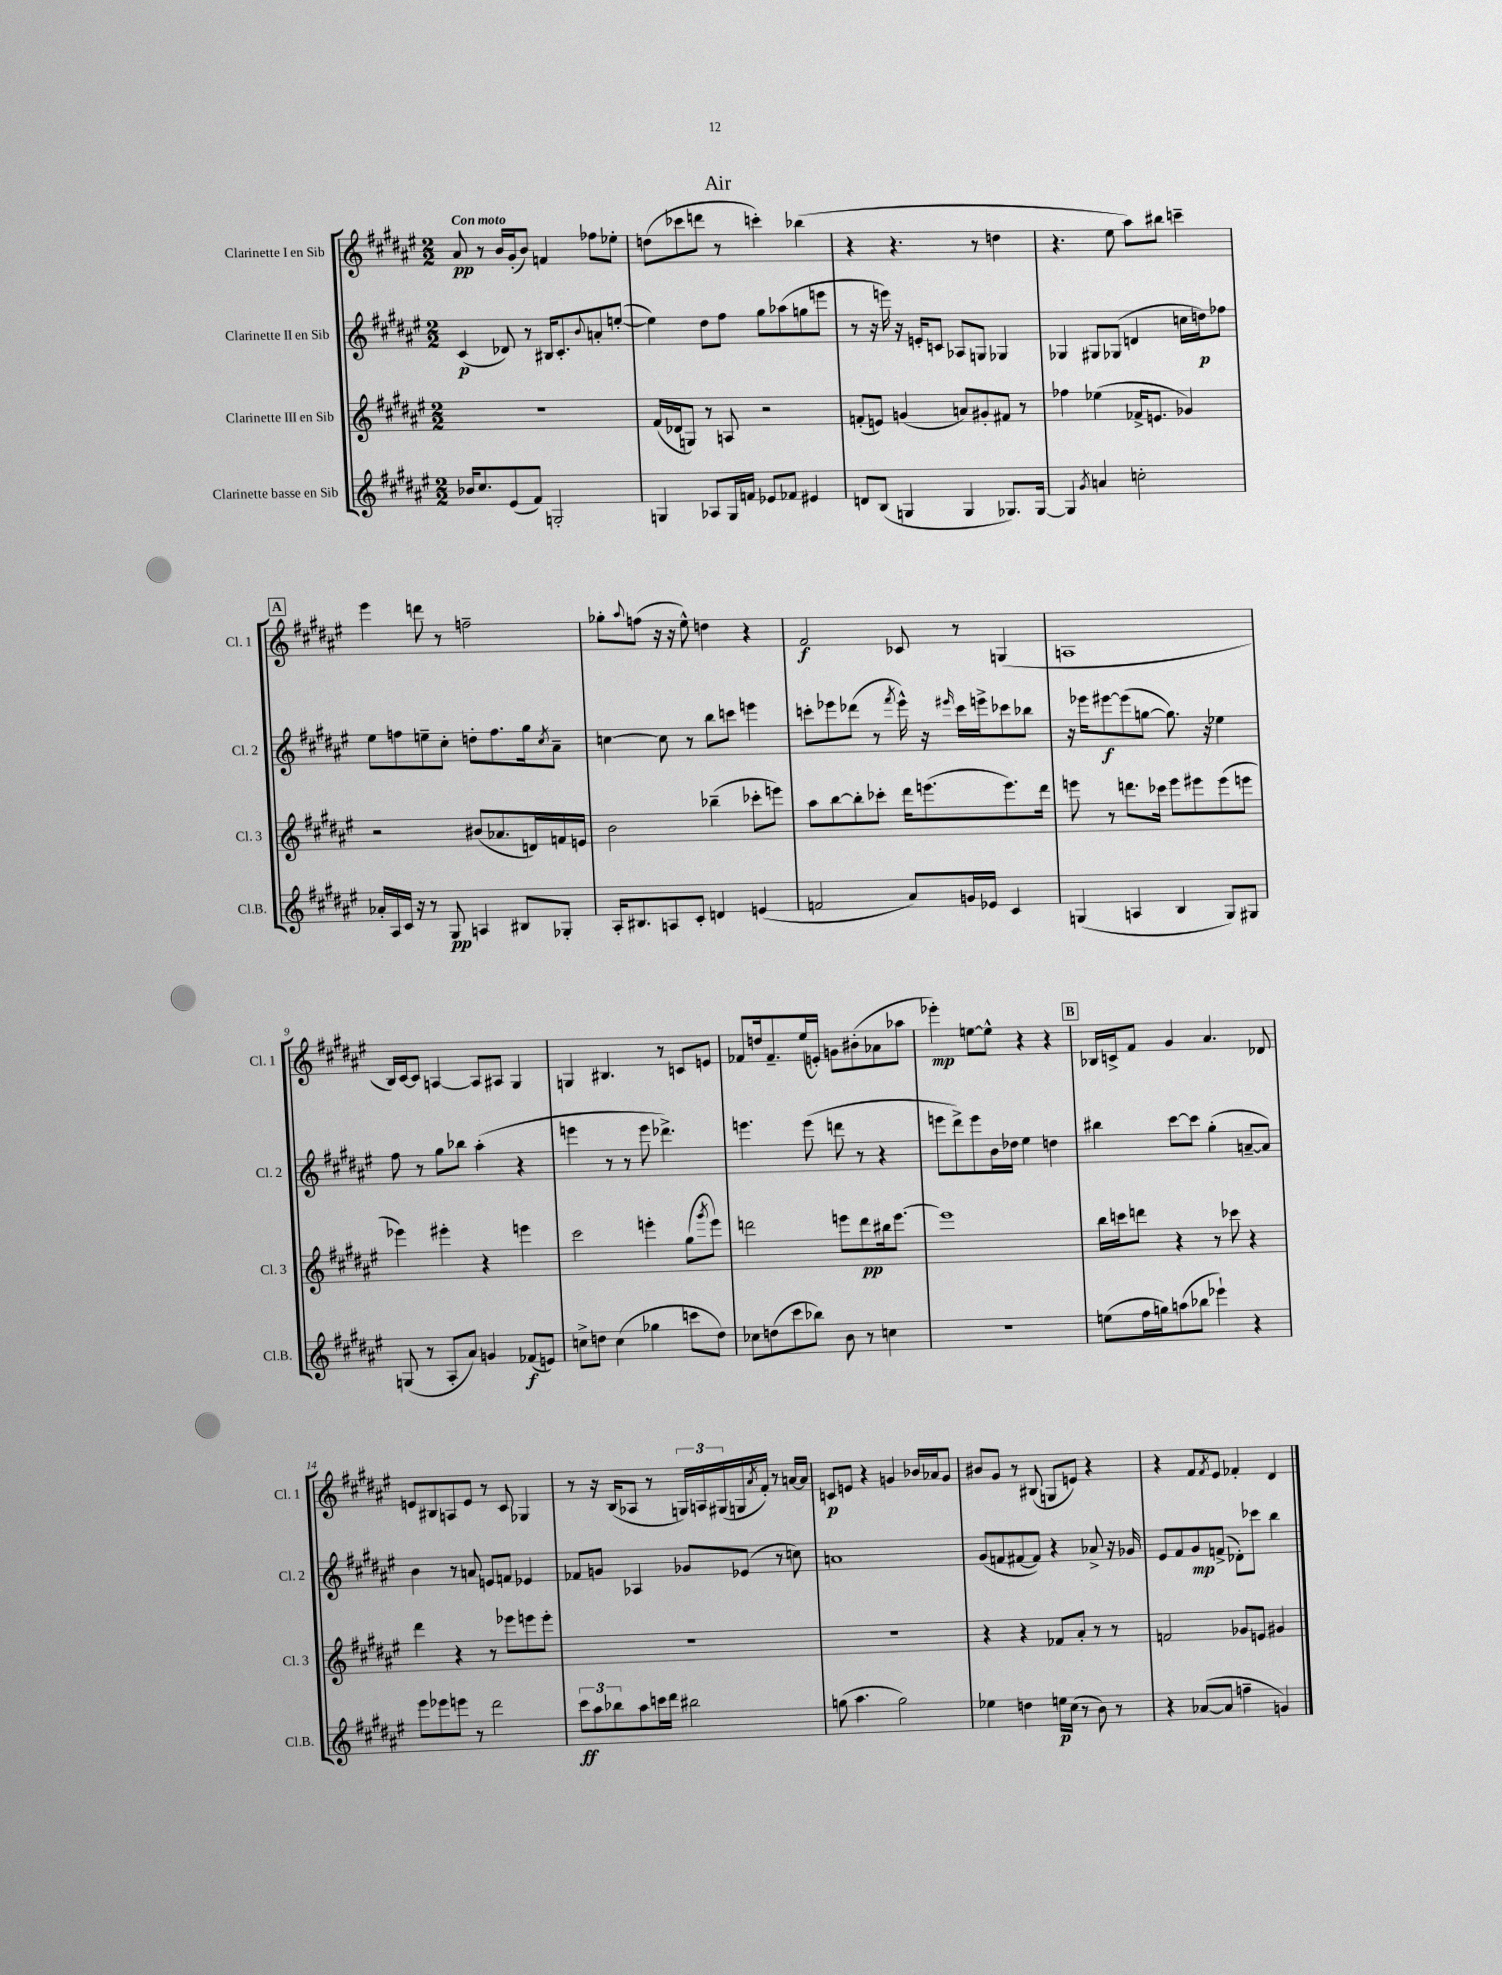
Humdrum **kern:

**kern	**dynam	**kern	**dynam	**kern	**dynam	**kern	**dynam
*part4	*part4	*part3	*part3	*part2	*part2	*part1	*part1
*staff4	*staff4	*staff3	*staff3	*staff2	*staff2	*staff1	*staff1
*I"Clarinette basse en Sib	*	*I"Clarinette III en Sib	*	*I"Clarinette II en Sib	*	*I"Clarinette I en Sib	*
*I'Cl.B.	*	*I'Cl. 3	*	*I'Cl. 2	*	*I'Cl. 1	*
*clefG2	*	*clefG2	*	*clefG2	*	*clefG2	*
*k[f#c#g#d#a#e#]	*	*k[f#c#g#d#a#e#]	*	*k[f#c#g#d#a#e#]	*	*k[f#c#g#d#a#e#]	*
*M2/2	*	*M2/2	*	*M2/2	*	*M2/2	*
=1	=1	=1	=1	=1	=1	=1	=1
!	!	!	!	!	!	!LO:TX:a:B:t=Con moto	!
16b-X/KL	.	1r	.	(4c#/	p	8a#/	pp
8.cc#/	.	.	.	.	.	.	.
.	.	.	.	.	.	8r	.
(8e#/	.	.	.	8d-X/)	.	16b/LL	.
.	.	.	.	.	.	(16g#'/J	.
8f#/J)	.	.	.	8r	.	8b/J)	.
2Gn'/	.	.	.	16B#X/KL	.	4fn/	.
.	.	.	.	8.c#'/	.	.	.
.	.	.	.	8qqb/	.	.	.
.	.	.	.	8an'/	.	8ff-X\L	.
.	.	.	.	([8een'/J	.	8ee-X'\J	.
=2	=2	=2	=2	=2	=2	=2	=2
4Gn/	.	(16f#/LL	.	4ee\])	.	(8ddn\L	.
.	.	16d-X/J	.	.	.	.	.
.	.	8Gn/J)	.	.	.	8ccc-X\	.
8A-X/L	.	8r	.	8dd#\L	.	8dddn\J	.
16G/L	.	8An/	.	8ff#\J	.	8r	.
16fn/JJ	.	.	.	.	.	.	.
8e-X/L	.	2r	.	8gg#\L	.	4cccn'\)	.
8f-X/J	.	.	.	(8aa-X\	.	.	.
4e#X/	.	.	.	8ggn\	.	(4bb-X\	.
.	.	.	.	8eeen\J	.	.	.
=3	=3	=3	=3	=3	=3	=3	=3
8dn/L	.	(8fn'/L	.	8r	.	4r	.
(8B/J	.	8en/J)	.	16r	.	.	.
.	.	.	.	16eeen\)	.	.	.
4Gn/	.	(4gn/	.	16r	.	4.r	.
.	.	.	.	16en'/KL	.	.	.
.	.	.	.	8cn/J	.	.	.
4G/	.	8an/L)	.	8A-X/L	.	.	.
.	.	8g#X'/	.	8Gn/J	.	8r	.
8.G-X/L)	.	8f#X/J	.	4G-X/	.	4ddn\	.
.	.	8r	.	.	.	.	.
[16G-/Jk	.	.	.	.	.	.	.
=4	=4	=4	=4	=4	=4	=4	=4
4G-/]	.	4ff-X\	.	4G-X/	.	4.r	.
8qg#/	.	.	.	.	.	.	.
4an/	.	(4ee-X\	.	8G#X/L	.	.	.
.	.	.	.	(8G-X/J	.	8ee#\	.
2ccn'\	.	16f-X^/KL	.	4dn/	.	8aa#\L)	.
.	.	8.en/J	.	.	.	.	.
.	.	.	.	.	.	8bb#X\J	.
.	.	4g-X/)	.	16ccn\LL	.	4cccn~\	.
.	.	.	.	16ddn\J)	p	.	.
.	.	.	.	8ff-X\J	.	.	.
!!LO:LB:g=z
!!LO:REH:place=s1:t=A
=5	=5	=5	=5	=5	=5	=5	=5
16a-X'/LL	.	2r	.	8ee#\L	.	4eee#\	.
16A#/	.	.	.	.	.	.	.
16c#/JJ	.	.	.	8ffn\	.	.	.
16r	.	.	.	.	.	.	.
8r	.	.	.	8een~\	.	8dddn\	.
8G#/	pp	.	.	8cc#'\J	.	8r	.
4An/	.	(8b#X/L	.	8ddn'\L	.	2ffn~\	.
.	.	8.a-X/	.	8.ff\	.	.	.
8B#X/L	.	.	.	.	.	.	.
.	.	16dn/L)	.	16gg#\k	.	.	.
.	.	.	.	8qcc#/	.	.	.
8G-X'/J	.	16fn/	.	8a#~\J	.	.	.
.	.	16en/JJ	.	.	.	.	.
=6	=6	=6	=6	=6	=6	=6	=6
16A#'/KL	.	2b\	.	[4ccn\	.	8gg-X'\L	.
8.B#X/	.	.	.	.	.	.	.
.	.	.	.	.	.	8qqaa#/	.
.	.	.	.	.	.	(8ffn\J	.
8An/	.	.	.	8cc\]	.	16r	.
.	.	.	.	.	.	16r	.
8c#'/J	.	.	.	8r	.	8ee#^^\)	.
4dn/	.	(4bb-X~\	.	8bb\L	.	4ddn\	.
.	.	.	.	8cccn\J	.	.	.
(4en/	.	8ccc-X'\L	.	4eeen\	.	4r	.
.	.	8eeen\J)	.	.	.	.	.
=7	=7	=7	=7	=7	=7	=7	=7
2fn/	.	8aa#\L	.	8cccn'\L	.	2f#/	f
.	.	[8bb\	.	8eee-X\	.	.	.
.	.	8bb'\]	.	(8ddd-X\J	.	.	.
.	.	8ccc-X'\J	.	8r	.	.	.
.	.	.	.	8qfff#/	.	.	.
8a#/L)	.	16ddd#\KL	.	16eee-^^\)	.	8c-X/	.
.	.	(8.eeen\	.	16r	.	.	.
.	.	.	.	16qqeee#X/	.	.	.
16gn/L	.	.	.	16ccc\LL	.	8r	.
16e-X/JJ	.	.	.	16eeen^\J	.	.	.
4c#/	.	8.eee\)	.	8ccc-X\	.	(4Gn/	.
.	.	.	.	8bb-X\J	.	.	.
.	.	16ddd#\Jk	.	.	.	.	.
=8	=8	=8	=8	=8	=8	=8	=8
(4Gn/	.	8eeen\	.	16r	.	1An	.
.	.	.	.	16eee-X\KL	.	.	.
.	.	8r	.	[8eee#X\	f	.	.
4An/	.	8.dddn\L	.	(8eee#\]	.	.	.
.	.	.	.	[8ggn\J	.	.	.
.	.	16ccc-X\Jk	.	.	.	.	.
4B/	.	8eee\L	.	8.gg\])	.	.	.
.	.	8eee#X\	.	.	.	.	.
.	.	.	.	16r	.	.	.
8G/L)	.	(8eee#\	.	4ee-X\	.	.	.
8G#X/J	.	8eeen\J	.	.	.	.	.
!!LO:LB:g=z
=9	=9	=9	=9	=9	=9	=9	=9
(8Gn/	.	4eee-X\)	.	8ff#\	.	16B/LL)	.
.	.	.	.	.	.	[16c#/J	.
8r	.	.	.	8r	.	8c#/J]	.
8A#'/L	.	4eee#X'\	.	8gg#\L	.	[4An/	.
8a#/J)	.	.	.	8bb-X\J	.	.	.
4gn/	.	4r	.	(4aa#'\	.	8A/L]	.
.	.	.	.	.	.	8A#X/J	.
(8f-X/L	f	4eeen\	.	4r	.	4G#/	.
8en/J)	.	.	.	.	.	.	.
=10	=10	=10	=10	=10	=10	=10	=10
8ccn^\L	.	2ccc#\	.	4eeen\	.	4Gn/	.
8ddn\J	.	.	.	.	.	.	.
(4cc\	.	.	.	8r	.	4.B#X/	.
.	.	.	.	8r	.	.	.
4gg-X\	.	4eeen'\	.	8eee\	.	.	.
.	.	.	.	4.ddd-X^\)	.	8r	.
8cccn\L	.	(8gg#\L	.	.	.	8cn/L	.
.	.	8qggg#/	.	.	.	.	.
8dd\J)	.	8eee\J)	.	.	.	8en/J	.
=11	=11	=11	=11	=11	=11	=11	=11
8cc-X\L	.	2dddn\	.	4.eeen\	.	8f-X/L	.
(8ddn\	.	.	.	.	.	16ddn/k	.
.	.	.	.	.	.	8.f-~/	.
8ccc#\	.	.	.	.	.	.	.
8bb-X\J)	.	.	.	(8eee\	.	(16ee#/L	.
.	.	.	.	.	.	16en'/JJ)	.
8b\	.	8eeen\L	.	8dddn\	.	8gn\L	.
8r	.	8ddd\	pp	8r	.	(8b#X'\	.
4ccn\	.	16bb#X\k	.	4r	.	8a-X\	.
.	.	[8.eee\J	.	.	.	.	.
.	.	.	.	.	.	8aa-X\J	.
=12	=12	=12	=12	=12	=12	=12	=12
1r	.	1eee]	.	8eeen\L	.	4eee-X'\)	mp
.	.	.	.	8ddd#^\)	.	.	.
.	.	.	.	8eee\	.	[8een\L	.
.	.	.	.	16b\L	.	8ee^^\J]	.
.	.	.	.	16dd-X\JJ	.	.	.
.	.	.	.	4ee#\	.	4r	.
.	.	.	.	4ddn\	.	4r	.
!!LO:REH:place=s1:t=B
=13	=13	=13	=13	=13	=13	=13	=13
(8een\L	.	16bb\LL	.	4bb#X\	.	16B-X/LL	.
.	.	16cccn\J	.	.	.	16cn^/J	.
16ff#\L	.	8dddn\J	.	.	.	8f#/J	.
16ggn\J)	.	.	.	.	.	.	.
(8aan\	.	4r	.	[8ccc#\L	.	4g#/	.
8bb-X\J	.	.	.	8ccc#\J]	.	.	.
4eee-X`\)	.	8r	.	(4gg#'\	.	4.a#/	.
.	.	8ccc-X\	.	.	.	.	.
4r	.	4r	.	[8an~/L	.	.	.
.	.	.	.	8a/J])	.	8d-X/	.
!!LO:LB:g=z
=14	=14	=14	=14	=14	=14	=14	=14
8eee#\L	.	4ddd#\	.	4b\	.	8en/L	.
8eee-X\	.	.	.	.	.	8B#X/	.
8eeen\J	.	4r	.	8r	.	8An/	.
8r	.	.	.	8an/	.	8e/J	.
2ddd#\	.	8r	.	8en/L	.	8r	.
.	.	8eee-X\L	.	8fn/J	.	8c#/	.
.	.	8eeen\	.	4e-X/	.	4G-X/	.
.	.	8eee'\J	.	.	.	.	.
=15	=15	=15	=15	=15	=15	=15	=15
12ccc#\L	ff	1r	.	8f-X/L	.	8r	.
12aa#\	.	.	.	.	.	.	.
.	.	.	.	8gn/J	.	16r	.
12bb-X\	.	.	.	.	.	.	.
.	.	.	.	.	.	(16B/KL	.
8aa#\	.	.	.	4A-X/	.	8A-X/J	.
16cccn\L	.	.	.	.	.	8r	.
16ddd#\JJ	.	.	.	.	.	.	.
2bb#X\	.	.	.	8g-X/L	.	24Gn/LL)	.
.	.	.	.	.	.	24An/	.
.	.	.	.	.	.	(24G#X/	.
.	.	.	.	(8e-X/J	.	16Gn/	.
.	.	.	.	.	.	8qa#/	.
.	.	.	.	.	.	16f#'/JJ)	.
.	.	.	.	8r	.	8r	.
.	.	.	.	8ccn\)	.	[16an/LL	.
.	.	.	.	.	.	16a/JJ]	.
=16	=16	=16	=16	=16	=16	=16	=16
(8ggn\	.	1r	.	1an	.	8cn/L	p
4.aa#\	.	.	.	.	.	8en/J	.
.	.	.	.	.	.	4r	.
2gg\)	.	.	.	.	.	4gn/	.
.	.	.	.	.	.	16b-X/LL	.
.	.	.	.	.	.	16a-X/J	.
.	.	.	.	.	.	8g/J	.
=17	=17	=17	=17	=17	=17	=17	=17
4ee-X\	.	4r	.	(8g#/L	.	8b#X/L	.
.	.	.	.	8fn/	.	8g#/J	.
4ddn\	.	4r	.	[8f#X/	.	8r	.
.	.	.	.	8f#/J])	.	(8B#X/	.
16een\LL	p	8f-X/L	.	4r	.	8Gn/L	.
(16cc#\JJ	.	.	.	.	.	.	.
8r	.	8a#'/J	.	.	.	8en/J)	.
8b\)	.	8r	.	8a-X^/	.	4r	.
8r	.	8r	.	16r	.	.	.
.	.	.	.	16g-X/	.	.	.
=18	=18	=18	=18	=18	=18	=18	=18
4r	.	2fn/	.	8e#/L	.	4r	.
.	.	.	.	8f#/	.	.	.
([8a-X/L	.	.	.	8g#/	mp	8f#/L	.
.	.	.	.	.	.	8qf#/	.
8a-/J]	.	.	.	(8fn^/J	.	8e#/J	.
4ffn~\	.	8g-X/L	.	8d-X'\L)	.	4f-X'/	.
.	.	8en/J	.	8ccc-X\J	.	.	.
4gn/)	.	4g#X/	.	4bb\	.	4d#/	.
==	==	==	==	==	==	==	==
*-	*-	*-	*-	*-	*-	*-	*-
